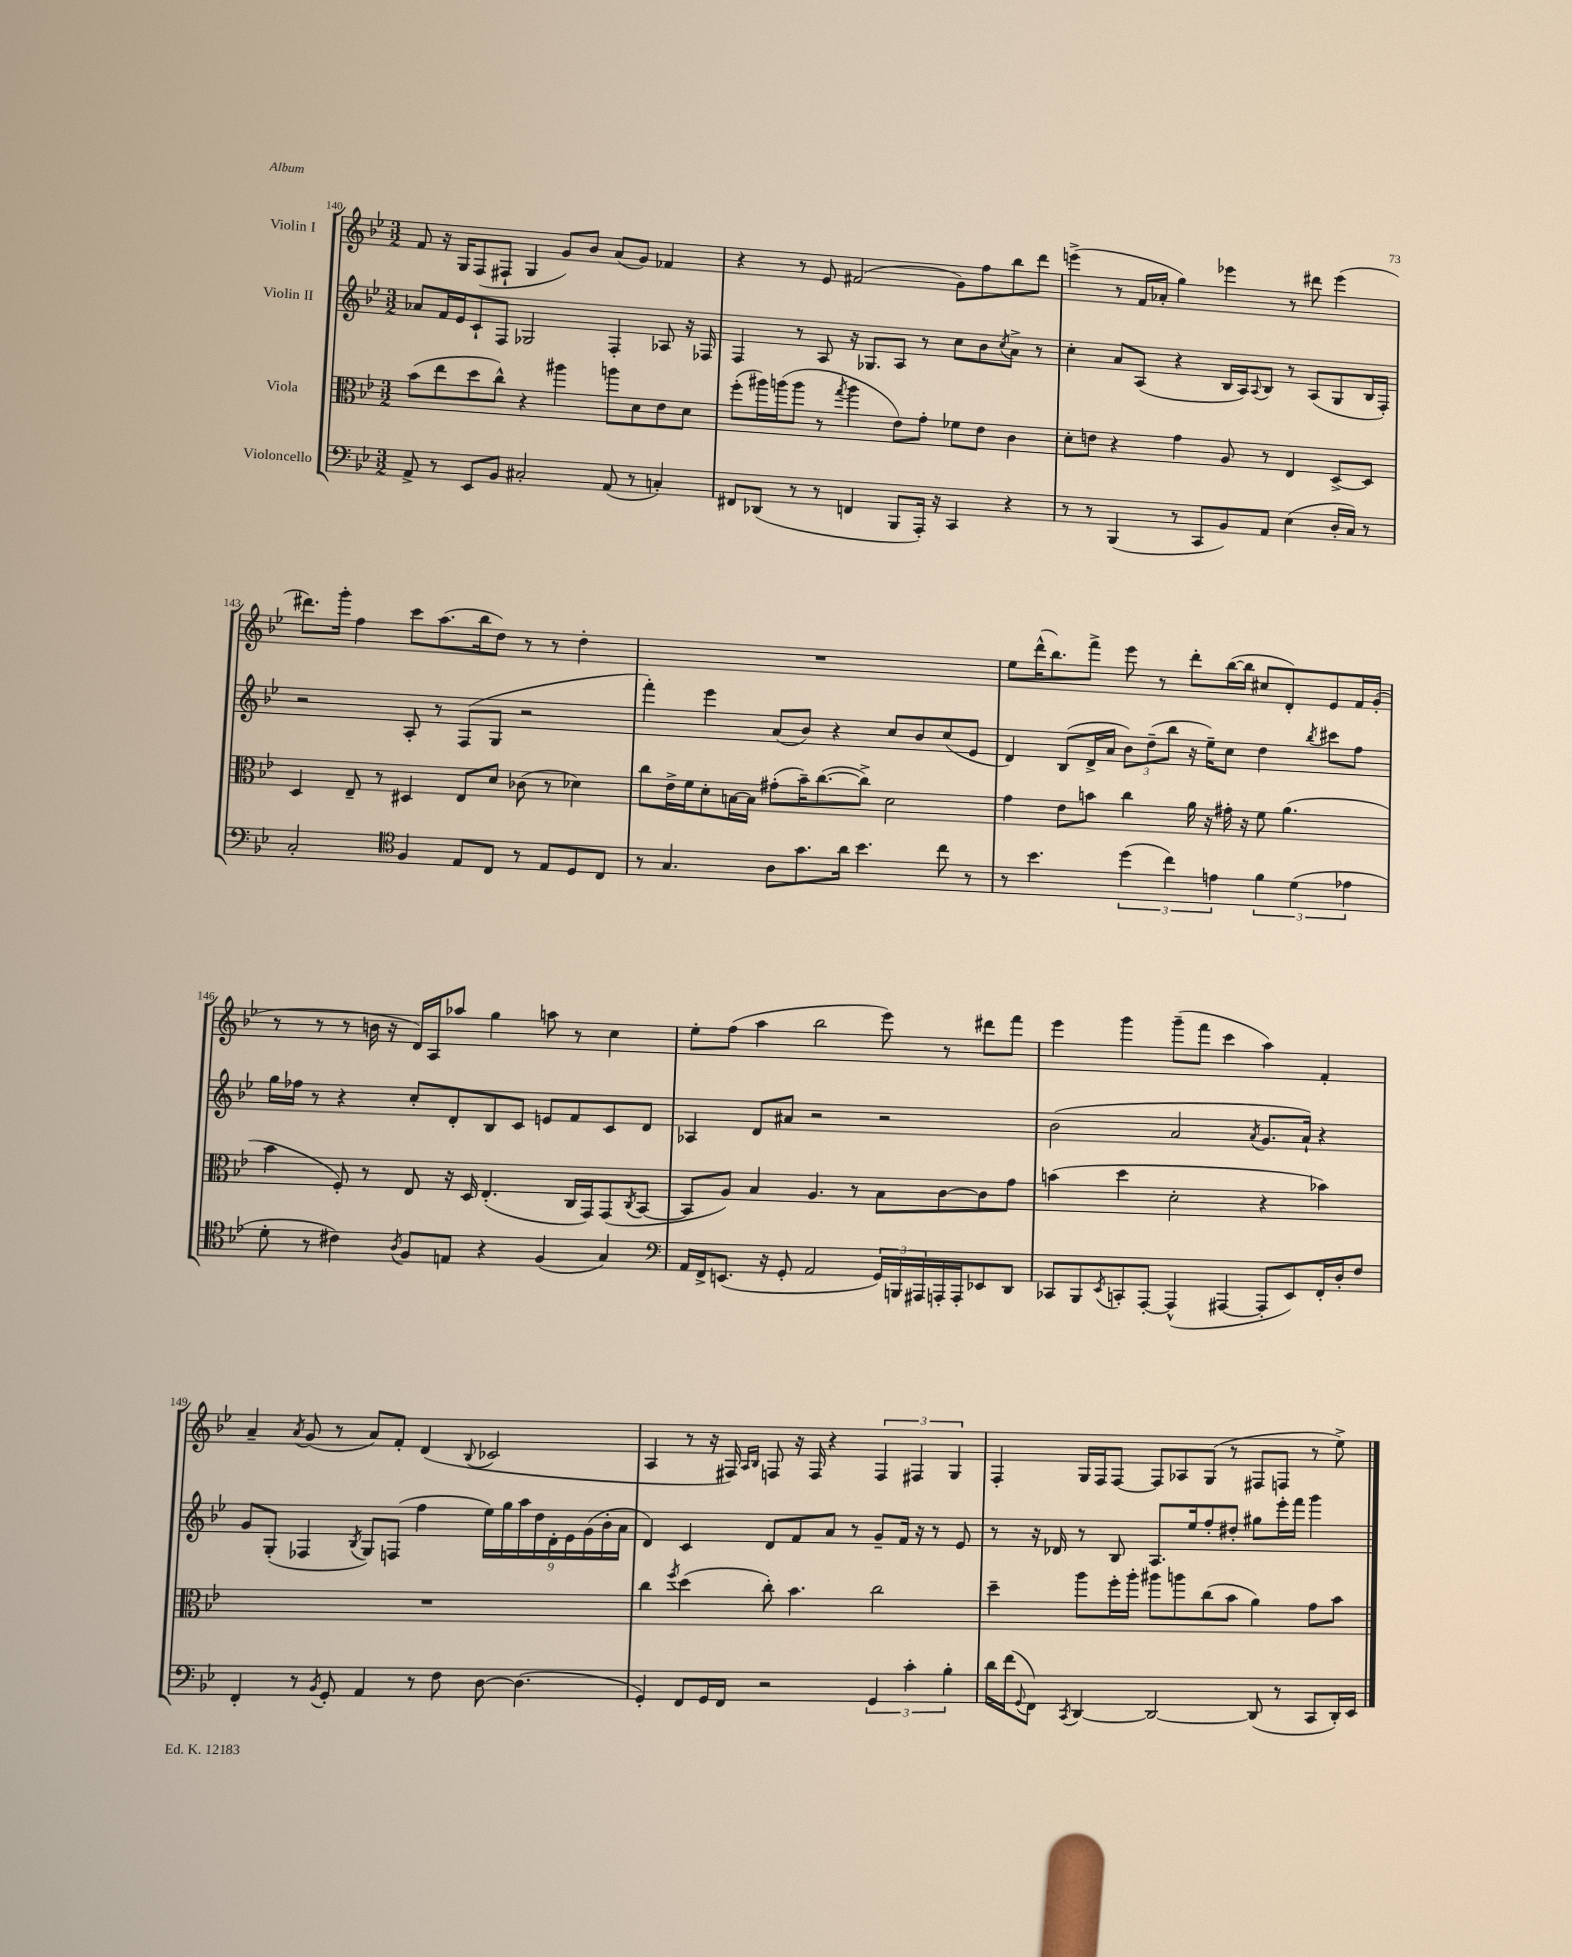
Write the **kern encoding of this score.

**kern	**kern	**kern	**kern
*staff4	*staff3	*staff2	*staff1
*clefF4	*clefC3	*clefG2	*clefG2
*k[b-e-]	*k[b-e-]	*k[b-e-]	*k[b-e-]
*M3/2	*M3/2	*M3/2	*M3/2
8AA^	(8b-	8a-	8f
8r	8ee-	16f	16r
.	.	16e-	16G
8EE-	8dd	8c`	(8F
8BB-	8cc^^)	8F	8F#`
2C#'	4r	2G-	4G
.	4aa#	.	8g)
.	.	.	8b-
(8AA	8aa	4F'	(8a
8r	8d	.	8g)
4C')	8e-	8A-	4f-
.	8d	16r	.
.	.	16F-	.
=	=	=	=
8FF#	(8ff'	4F	4r
(8DD-	16aa#)	.	.
.	(16aa	.	.
8r	8aa	8r	8r
8r	8r	8A	8e-
.	8qgg	.	.
4FF	4aa	16r	(2f#
.	.	8.G-	.
8BBB-	8e-)	8A	.
16AAA')	8g'	8r	.
16r	.	.	.
4CC	8f-	8cc	8g)
.	8e-	8b-	8ff
.	.	8qcc	.
4r	4c	8a^	8bb-
.	.	8r	8ddd
=	=	=	=
8r	8d'	4cc'	(4eee^
8r	8e	.	.
(4BBB-	4r	8a	8r
.	.	(8A	16f
.	.	.	16a-'
8r	4g	4r	4gg)
8CC	.	.	.
8BB-)	8A	16B-	4eee-
.	.	16A)	.
.	.	8qqA	.
8AA	8r	8B-	.
(4E-	4E-	8r	8r
.	.	(8A	8ddd#
16D'	[8D^	8G	(4eee-
16C)	.	.	.
8r	8D]	16B-	.
.	.	16F')	.
=	=	=	=
2C'	4D	2r	8.ddd#)
.	.	.	16ggg'
.	8E-~	.	4ff
.	8r	.	.
*clefC4	*	*	*
4F	4D#	8A'	8ccc
.	.	8r	(8.aa
8E-	8E-	(8F	.
.	.	.	16bb-
8C	8d	8G	8dd)
8r	(8c-	2r	8r
8E-	8r	.	8r
8D	4d-)	.	4dd'
8C	.	.	.
=	=	=	=
8r	8cc	4fff')	1.r
4.G	16e-^	.	.
.	16f	.	.
.	8d'	4eee-	.
.	[16B	.	.
.	16B]	.	.
8A	(8g#'	(8a	.
8.g	16b-~)	8b-)	.
.	([8.cc	.	.
.	.	4r	.
16a	.	.	.
4.b-	8cc^])	.	.
.	2d	8cc	.
.	.	8b-	.
8cc	.	(8cc	.
8r	.	8e-	.
=	=	=	=
8r	4g	4d)	8ee-
4.b-	.	.	(16ddd^^
.	.	.	8.bb-)
.	8e-	(8B-	.
.	8b	16d^	8fff^
.	.	16a	.
(6dd	4cc	12b-)	8eee-
.	.	(12dd~	.
.	.	.	8r
6cc)	.	12bb-	.
.	16a	16r	8ddd'
.	16r	16ee-~)	.
6e	.	.	.
.	16g#'	8cc	([16bb-
.	16r	.	16bb-]
6f	8f	4dd	8cc#
.	(4.a	.	8d')
(6d	.	.	.
.	.	8qbb-	.
.	.	8ccc#	8e-
6e-	.	.	.
.	.	8ff	16f
.	.	.	(16g'
=	=	=	=
8d'	4b-	16gg	8r
.	.	16ff-	.
8r	.	8r	8r
4c#)	8F')	4r	8r
.	8r	.	16b
.	.	.	16r
8qA	.	.	.
8F	8E-	8cc'	16d)
.	.	.	16A
8E	16r	8d'	8aa-
.	16D	.	.
4r	(4.E-'	8B-	4gg
.	.	8c	.
(4F	.	8e	8aa
.	16C	8f	8r
.	16GG)	.	.
4G)	(8GG	8c	4cc
.	8qC	.	.
.	[8BB-	8d	.
=	=	=	=
*clefF4	*	*	*
16AA	8BB-]	4A-	8ee-'
16FF^	.	.	.
(8.EE	8A)	.	(8ff
.	4B-	8d	4aa
16r	.	.	.
8GG'	.	8a#	.
2AA	4.A	2r	2bb-
.	8r	.	.
24GG)	8B-	2r	8eee-)
24BBB	.	.	.
24AAA#	.	.	.
16AAA'	[8c	.	8r
16AAA'	.	.	.
8EE-	8c]	.	8ddd#
8DD	8g	.	8fff
=	=	=	=
8CC-	(4b	(2b-	4eee-
8BBB-	.	.	.
8qEE-	.	.	.
8CC'	4dd	.	4ggg
[8AAA'	.	.	.
(4AAA^^]	2d'	2a	(8ggg~
.	.	.	8fff
[4AAA#	.	.	4ccc
.	.	8qa	.
8AAA#']	4r	8.g	4aa)
8EE-)	.	.	.
.	.	16a`)	.
16FF'	4b-)	4r	4f'
16D'	.	.	.
8F	.	.	.
=	=	=	=
4FF'	1.r	8g	4a~
.	.	(8G'	.
.	.	.	8qa
8r	.	4F-	(8g
8qBB-	.	.	.
8GG'	.	.	8r
.	.	8qB-	.
4AA	.	8G)	8a)
.	.	(8F	8f'
8r	.	4ff	(4d
8F	.	.	.
.	.	.	8qqB-
[8D	.	18ee-)	2c-
.	.	18gg	.
.	.	18aa	.
(4.D]	.	.	.
.	.	18dd	.
.	.	18d'	.
.	.	18e-	.
.	.	(18g	.
.	.	18b-'	.
.	.	18a	.
=	=	=	=
4GG')	4cc	4d)	4A
.	8qff	.	.
8FF	(4dd	4c	8r
16GG	.	.	16r
16FF	.	.	16F#)
.	.	.	16qqA
.	.	.	16qqB-
2r	8cc')	8d	8F
.	4.b-	8f	16r
.	.	.	16F
.	.	8a	4r
.	.	8r	.
6GG	2cc	8g~	6F
.	.	16f	.
6c'	.	.	6F#
.	.	16r	.
.	.	8r	.
6B-'	.	.	6G
.	.	8e-	.
=	=	=	=
16d	4dd~	8r	4F'
(16f	.	.	.
8qqGG	.	.	.
8FF)	.	16r	.
.	.	16d-	.
8qCC	.	.	.
[4DD	8aa	8r	16G
.	.	.	16F
.	16ff'	8B-	[8F
.	16aa'	.	.
2DD_	8aa#	8.A	8F]
.	8aa	.	8A-
.	.	16ee-	.
.	(8cc	8ff'	(8G
.	8b-	8dd#'	8r
(8DD]	4a)	8gg#	8F#
8r	.	16eee-'	8F
.	.	16fff	.
8CC	8g	4ggg	8r
16DD')	8b-	.	8ee-^)
16EE-	.	.	.
==	==	==	==
*-	*-	*-	*-
